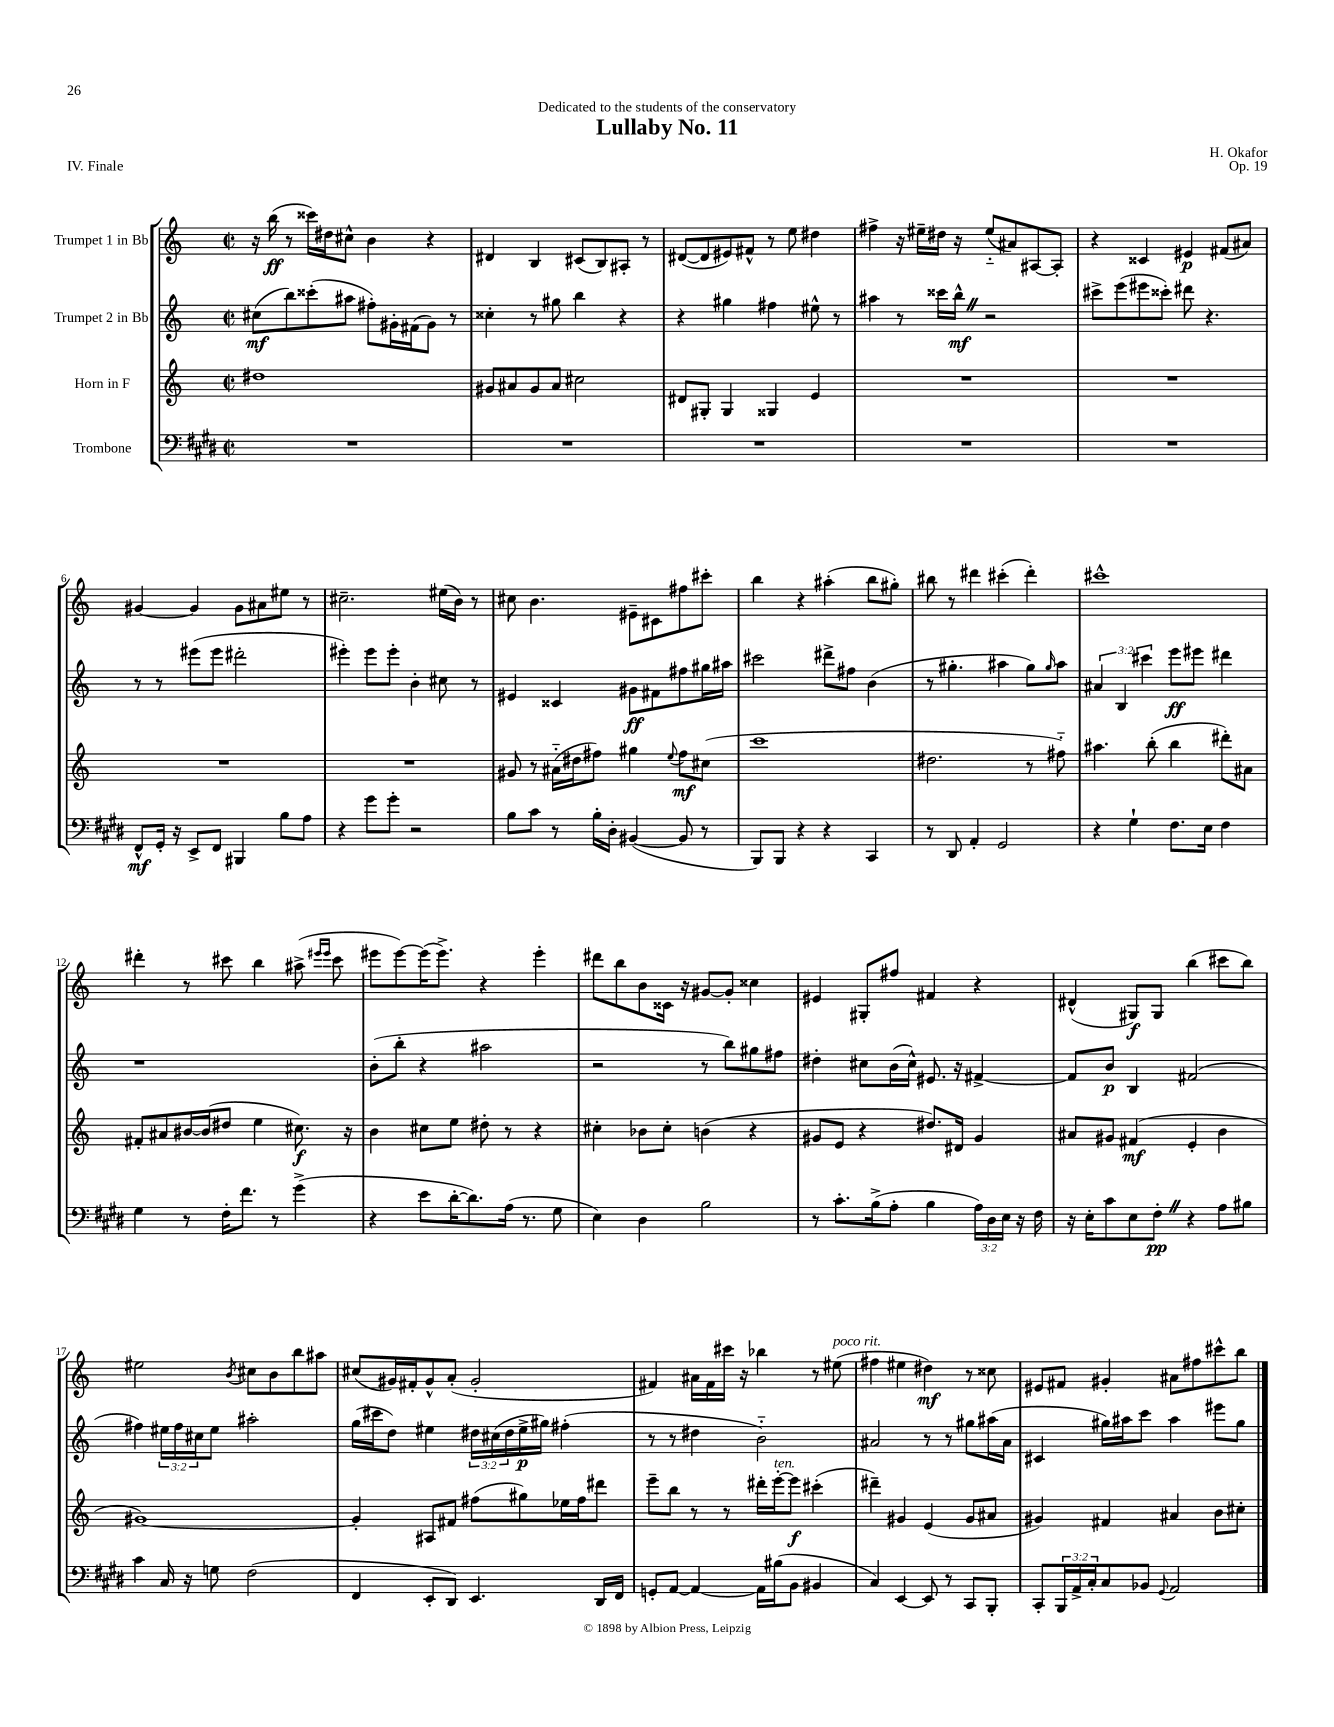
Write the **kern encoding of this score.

**kern	**kern	**kern	**kern
*staff4	*staff3	*staff2	*staff1
*clefF4	*clefG2	*clefG2	*clefG2
*k[f#c#g#d#]	*k[]	*k[]	*k[]
*M2/2	*M2/2	*M2/2	*M2/2
*met(c|)	*met(c|)	*met(c|)	*met(c|)
1r	1dd#	(8cc#\L	16r
.	.	.	(16bb\
.	.	8bb\)	8r
.	.	(8ccc##'\	16ccc##\LL)
.	.	.	16dd#\J
.	.	8aa#\J	8cc#^^\J
.	.	8ff#'\L)	4b\
.	.	16g#'\L	.
.	.	(16f#\J	.
.	.	8g#\J)	4r
.	.	8r	.
=	=	=	=
1r	8g#/L	4cc##'\	4d#/
.	8a#/	.	.
.	8g#/	8r	4B/
.	8a#/J	8gg#\	.
.	2cc#\	4bb\	(8c#/L
.	.	.	8B/)
.	.	4r	8A#'/J
.	.	.	8r
=	=	=	=
1r	8d#/L	4r	([8d#/L
.	8G#'/J	.	8d#/]
.	4G#/	4gg#\	8e#/)
.	.	.	8f#^^/J
.	4G##/	4ff#\	8r
.	.	.	8ee\
.	4e/	8ee#^^\	4dd#\
.	.	8r	.
=	=	=	=
1r	1r	4aa#\	4ff#^\
.	.	8r	16r
.	.	.	16ee#~\LL
.	.	16ccc##\LL	16dd#\JJ
.	.	16bb^^\JJ	16r
.	.	2r	(8ee#'~/L
.	.	.	8a#/)
.	.	.	[8A#/
.	.	.	8A#'/]J
=	=	=	=
1r	1r	8ccc#^\L	4r
.	.	(8eee\	.
.	.	8eee#\	4c##/
.	.	8ccc##'\J)	.
.	.	8ddd#\	4e#/
.	.	4.r	.
.	.	.	(8f#/L
.	.	.	8a#/J)
=	=	=	=
8FF#^^/L	1r	8r	[4g#/
16GG#'/Jk	.	8r	.
16r	.	.	.
8EE^/L	.	(8eee#\L	4g#/]
8FF#/J	.	8eee#\J	.
4BBB#/	.	2ddd#'\	8g#\L
.	.	.	8a#\
8B\L	.	.	8ee#\J
8A\J	.	.	8r
=	=	=	=
4r	1r	4eee#'\)	2.cc#~\
8g#\L	.	8eee#\L	.
8g#'\J	.	8eee#'\J	.
2r	.	4b'\	.
.	.	8cc#\	(16ee#\LL
.	.	.	16b\JJ)
.	.	8r	8r
=	=	=	=
8B\L	8g#/	4e#/	8cc#\
8c#\J	8r	.	4.b\
8r	(16a#'~\LL	4c##/	.
.	16dd#\J	.	.
16B'\LL	8ff#\J)	.	.
16D#'\JJ	.	.	.
([4BB#/	4gg#\	8g#\L	8e#~\L
.	.	8f#\	8c#\
.	8qqee/	.	.
8BB#/]	8ff#\L	8ff#\	8ff#\
8r	(8cc#\J	16gg#\L	8ccc#'\J
.	.	16aa#\JJ	.
=	=	=	=
8BBB/L)	1ccc	2ccc#\	4bb\
8BBB/J	.	.	.
4r	.	.	4r
4r	.	8ddd#^\L	(4aa#'\
.	.	8ff#\J	.
4CC#/	.	(4b\	8bb\L
.	.	.	8gg#'\J)
=	=	=	=
8r	2.dd#\	8r	8bb#\
8DD#/	.	4.gg#'\	8r
4AA'/	.	.	4ddd#\
2GG#/	.	4aa#\	(4ccc#'\
.	8r	8gg#\L)	4ddd#'\)
.	.	16qqgg#/	.
.	8ff#'~\)	8aa#\J	.
=	=	=	=
4r	4.aa#\	6a#/	1ccc#^^
.	.	6B/	.
4G#`\	.	.	.
.	.	6ccc#\	.
.	(8bb'\	.	.
8.F#\L	4bb\	8eee\L	.
.	.	8eee#\J	.
16E\Jk	.	.	.
4F#\	8ddd#'\L)	4ddd#\	.
.	8a#\J	.	.
=	=	=	=
4G#\	8f#'/L	1r	4ddd#'\
.	8a#/	.	.
8r	[16b#/L	.	8r
.	(16b#/]J	.	.
16F#'\LK	8dd#/J	.	8ccc#\
8.f#\J	.	.	.
.	4ee\	.	4bb\
8r	.	.	.
(4g#^\	8.cc#\)	.	(8aa#^\
.	.	.	16qqeee#/LL
.	.	.	16qqeee#/JJ
.	.	.	8ccc#\
.	16r	.	.
=	=	=	=
4r	4b\	(8b'\L	8eee#\L
.	.	8bb'\J	[8eee#\)
8e\L	8cc#\L	4r	(16eee#\]K
.	.	.	8.eee#^\J)
[16d#'\K	8ee\J	.	.
8.d#\])	.	.	.
.	8dd#'\	2aa#\	4r
(16A\Jk	8r	.	.
8.r	.	.	.
.	4r	.	4eee#'\
8G#\	.	.	.
=	=	=	=
4E\)	4cc#'\	2r	8ddd#\L
.	.	.	8bb\
4D#\	8b-\L	.	8b\
.	8cc#'\J	.	16c##\Jk
.	.	.	16r
2B\	(4b\	8r	[8g#/L
.	.	8bb\L)	8g#'/]J
.	4r	8gg#\	4cc##\
.	.	8ff#\J	.
=	=	=	=
8r	8g#/L	4dd#'\	4e#/
8.c#'\L	8e/J	.	.
.	4r	8cc#\L	8G#'/L
(16B^\k	.	.	.
8A'\J	.	(16b\L	8ff#/J
.	.	16cc#^^\JJ)	.
4B\	8.dd#/L)	8.e#/	4f#/
.	16d#/Jk	16r	.
24A\LL)	4g#/	[4f#^/	4r
24D#\	.	.	.
24E\JJ	.	.	.
16r	.	.	.
16F#\	.	.	.
=	=	=	=
16r	8a#/L	8f#/]L	(4d#^^/
16E'\LK	.	.	.
8c#\	8g#/J	8b/J	.
8E\	(4f#/	4B/	8G#/L)
8F#'\J	.	.	8G#/J
4r	4e'/	(2f#/	(4bb\
8A\L	4b\	.	8ccc#\L
8B#\J	.	.	8bb\J)
=	=	=	=
4c#\	[1g#)	4ff#\)	2ee#\
16C#/	.	24ee#\LL	.
.	.	24ff#\	.
16r	.	.	.
.	.	24cc#\J	.
8G\	.	8ee#\J	.
.	.	.	8qb/
(2F#\	.	2aa#'\	8cc#\L
.	.	.	8b\
.	.	.	8bb\
.	.	.	8aa#\J
=	=	=	=
4FF#/	4g#'/]	(16gg\LL	(8cc#/L
.	.	16ccc#\J	.
.	.	8dd\J)	16g#/L)
.	.	.	16f#'/J
8EE'/L	8A#/L	4ee#\	8g#^^/
8DD#/J)	8f#/J	.	(8a'/J
4.EE/	(8ff#\L	24dd#\LL	2g#'/
.	.	(24cc#\	.
.	.	24dd#\	.
.	8gg#\)	16ee#^\	.
.	.	16gg#\JJ)	.
.	16ee-\L	(4ff#'\	.
.	16ff#\J	.	.
16DD#/LL	8ddd#\J	.	.
16FF#/JJ	.	.	.
=	=	=	=
8GG'/L	8eee~\L	8r	4f#/)
[8AA/J	8bb\J	8r	.
4AA/_	8r	4dd#\	16a#\LL
.	.	.	16f#\
.	8r	.	16ccc#\JJ
.	.	.	16r
16AA\]LL	16ddd#'\LL	2b'~\)	4bb-\
(16B#\J	[16eee'\J	.	.
8BB\J	8eee\]J	.	.
4BB#/	(4ccc#'\	.	8r
.	.	.	(8ee#\
=	=	=	=
4C#/)	4ddd#~\)	2a#/	4ff#\
[4EE/	4g#/	.	4ee#\
8EE/]	(4e/	8r	4dd#\)
8r	.	8r	.
8CC#/L	8g#/L	8gg#\L	8r
8BBB'/J	8a#/J	(16aa#\L	8cc##\
.	.	16a#\JJ	.
=	=	=	=
8CC#'/L	4g#/)	4c#/	8e#/L
24BBB/L	.	.	8f#/J
24AA^/	.	.	.
24C#'/J	.	.	.
8C#/	4f#/	16gg#\LL)	4g#'/
.	.	16aa#\J	.
8BB-/J	.	8ccc\J	.
8qqGG#/	.	.	.
2AA/	4a#/	4aa#\	8a#\L
.	.	.	8ff#\
.	8b\L	8eee#\L	8ccc#^^\
.	8cc#'\J	8gg#\J	8bb\J
==	==	==	==
*-	*-	*-	*-
